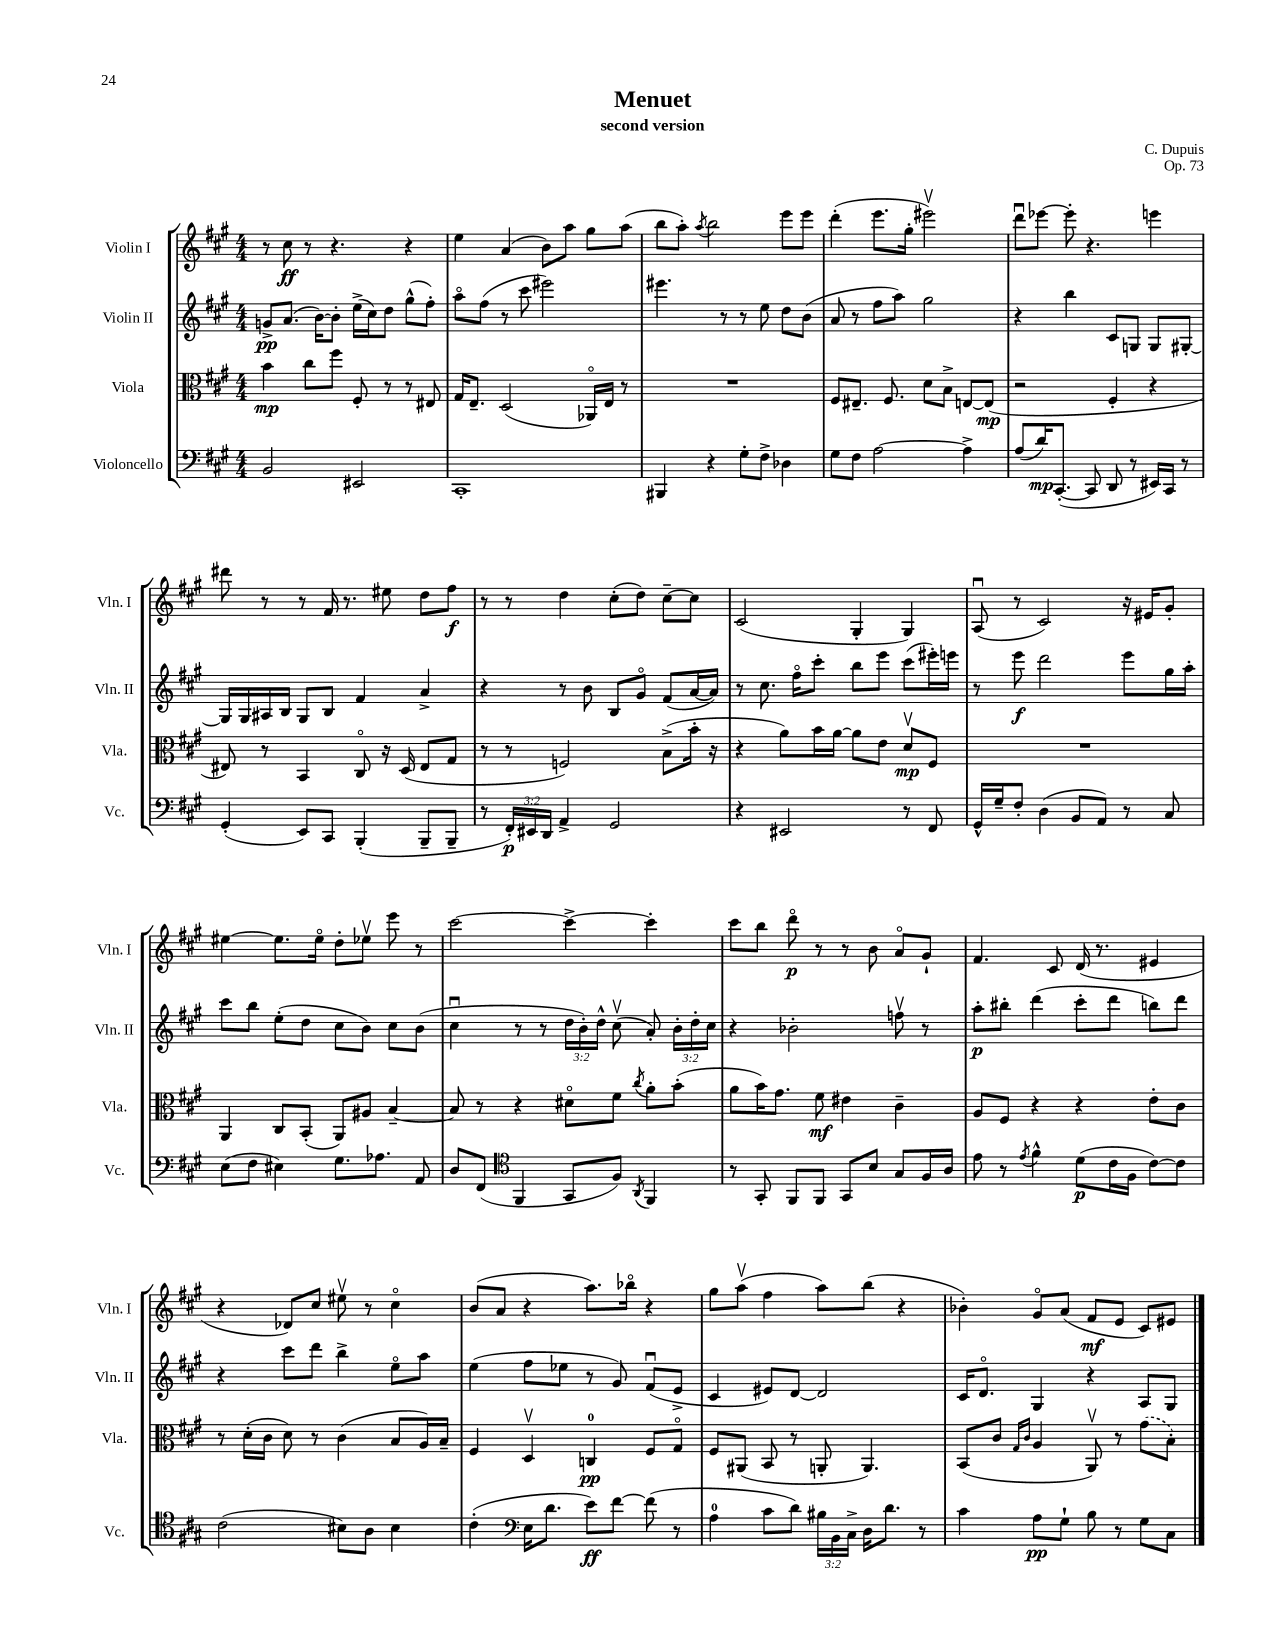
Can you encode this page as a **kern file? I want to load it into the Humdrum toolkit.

**kern	**dynam	**kern	**dynam	**kern	**dynam	**kern	**dynam
*part4	*part4	*part3	*part3	*part2	*part2	*part1	*part1
*staff4	*staff4	*staff3	*staff3	*staff2	*staff2	*staff1	*staff1
*I"Violoncello	*	*I"Viola	*	*I"Violin II	*	*I"Violin I	*
*I'Vc.	*	*I'Vla.	*	*I'Vln. II	*	*I'Vln. I	*
*clefF4	*	*clefC3	*	*clefG2	*	*clefG2	*
*k[f#c#g#]	*	*k[f#c#g#]	*	*k[f#c#g#]	*	*k[f#c#g#]	*
*M4/4	*	*M4/4	*	*M4/4	*	*M4/4	*
=1	=1	=1	=1	=1	=1	=1	=1
2BB/	.	4b\	mp	8gn^/L	pp	8r	.
.	.	.	.	(8.a/J	.	8cc#\	ff
.	.	8cc#\L	.	.	.	8r	.
.	.	.	.	[16b\KL)	.	.	.
.	.	8ff#\J	.	8b'\J]	.	4.r	.
2EE#X/	.	8F#'/	.	(16ee^\LL	.	.	.
.	.	.	.	16cc#\J)	.	.	.
.	.	8r	.	8dd\J	.	.	.
.	.	8r	.	(8gg#^^\L	.	4r	.
.	.	8E#X/	.	8ff#'\J)	.	.	.
=2	=2	=2	=2	=2	=2	=2	=2
1CC#'	.	16G#/KL	.	8aa\L	.	4ee\	.
.	.	8.E~/J	.	.	.	.	.
.	.	.	.	(8ff#\J	.	.	.
.	.	(2D/	.	8r	.	(4a/	.
.	.	.	.	8ccc#\	.	.	.
.	.	.	.	2eee#X\)	.	8b\L)	.
.	.	.	.	.	.	8aa\J	.
.	.	16AA-X/LL)	.	.	.	8gg#\L	.
.	.	16E/JJ	.	.	.	.	.
.	.	8r	.	.	.	(8aa\J	.
=3	=3	=3	=3	=3	=3	=3	=3
4BBB#X/	.	1r	.	4.eee#X\	.	8bb\L	.
.	.	.	.	.	.	8aa'\J)	.
.	.	.	.	.	.	8qaa/	.
4r	.	.	.	.	.	2bb\	.
.	.	.	.	8r	.	.	.
8G#'\L	.	.	.	8r	.	.	.
8F#^\J	.	.	.	8ee\	.	.	.
4D-X\	.	.	.	8dd\L	.	8eee\L	.
.	.	.	.	(8b\J	.	8eee\J	.
=4	=4	=4	=4	=4	=4	=4	=4
8G#\L	.	8F#/L	.	8a/	.	(4ddd'\	.
8F#\J	.	8.E#X~/J	.	8r	.	.	.
[2A\	.	.	.	8ff#\L	.	8.eee\L	.
.	.	8.F#/	.	.	.	.	.
.	.	.	.	8aa\J)	.	.	.
.	.	.	.	.	.	16gg#'\Jk	.
.	.	8d\L	.	2gg#\	.	2eee#Xv\)	.
.	.	8B^\J	.	.	.	.	.
4A^\]	.	[8En/L	.	.	.	.	.
.	.	(8E/J]	mp	.	.	.	.
=5	=5	=5	=5	=5	=5	=5	=5
(8A/L	.	2r	.	4r	.	8dddu\L	.
16d/K)	mp	.	.	.	.	[8eee-X\J	.
([8.CC#'/J	.	.	.	.	.	.	.
.	.	.	.	4bb\	.	8eee-'\]	.
8CC#/]	.	.	.	.	.	4.r	.
8DD/	.	4F#'/	.	8c#/L	.	.	.
8r	.	.	.	8Gn/J	.	.	.
16EE#X/LL)	.	4r	.	8G/L	.	4eeen\	.
16CC#/JJ	.	.	.	.	.	.	.
8r	.	.	.	[8G#X'/J	.	.	.
!!LO:LB:g=z
=6	=6	=6	=6	=6	=6	=6	=6
(4GG#'/	.	8E#X/)	.	16G#/LL]	.	8ddd#X\	.
.	.	.	.	16G#/	.	.	.
.	.	8r	.	16A#X/	.	8r	.
.	.	.	.	16B/JJ	.	.	.
8EE/L)	.	4BB/	.	8G#/L	.	8r	.
8CC#/J	.	.	.	8B/J	.	16f#/	.
.	.	.	.	.	.	8.r	.
(4BBB'/	.	8C#/	.	4f#/	.	.	.
.	.	16r	.	.	.	8ee#X\	.
.	.	(16D/	.	.	.	.	.
8BBB~/L	.	8E#/L	.	4a^/	.	8dd\L	.
8BBB~/J	.	8G#/J	.	.	.	8ff#\J	f
=7	=7	=7	=7	=7	=7	=7	=7
8r	.	8r	.	4r	.	8r	.
24FF#'/LL)	p	8r	.	.	.	8r	.
24EE#X/	.	.	.	.	.	.	.
24DD/JJ	.	.	.	.	.	.	.
4AA^/	.	2Fn/)	.	8r	.	4dd\	.
.	.	.	.	8b\	.	.	.
2GG#/	.	.	.	8B/L	.	(8cc#'\L	.
.	.	.	.	8g#/J	.	8dd\J)	.
.	.	(8B^\L	.	(8f#/L	.	[8cc#~\L	.
.	.	16b'\Jk	.	[16a/L	.	8cc#\J]	.
.	.	16r	.	16a/JJ])	.	.	.
=8	=8	=8	=8	=8	=8	=8	=8
4r	.	4r	.	8r	.	(2c#/	.
.	.	.	.	8.cc#\	.	.	.
2EE#X/	.	8a\L)	.	.	.	.	.
.	.	.	.	16ff#\KL	.	.	.
.	.	16b\L	.	8ccc#'\J	.	.	.
.	.	[16a\JJ	.	.	.	.	.
.	.	8a\L]	.	8bb\L	.	4G#'/	.
.	.	8e\J	.	8eee\J	.	.	.
8r	.	8dv/L	mp	(8ccc#\L	.	4G#/)	.
8FF#/	.	8F#/J	.	16eee#X'\L)	.	.	.
.	.	.	.	16eeen\JJ	.	.	.
=9	=9	=9	=9	=9	=9	=9	=9
16GG#^^/LL	.	1r	.	8r	.	(8Au/	.
16G#~/J	.	.	.	.	.	.	.
8F#'/J	.	.	.	8eee\	f	8r	.
(4D\	.	.	.	2ddd\	.	2c#/)	.
8BB/L	.	.	.	.	.	.	.
8AA/J)	.	.	.	.	.	.	.
8r	.	.	.	8eee\L	.	16r	.
.	.	.	.	.	.	16e#X/KL	.
8C#/	.	.	.	16gg#\L	.	8g#'/J	.
.	.	.	.	16aa'\JJ	.	.	.
!!LO:LB:g=z
=10	=10	=10	=10	=10	=10	=10	=10
(8E\L	.	4AA/	.	8ccc#\L	.	[4ee#X\	.
8F#\J	.	.	.	8bb\J	.	.	.
4E#X\)	.	8C#/L	.	(8ee'\L	.	8.ee#\L]	.
.	.	(8BB'/J	.	8dd\J	.	.	.
.	.	.	.	.	.	16ee#\Jk	.
8.G#\L	.	8AA/L)	.	8cc#\L	.	8dd'\L	.
.	.	8A#X/J	.	8b\J)	.	8ee-Xv\J	.
8.A-X\J	.	.	.	.	.	.	.
.	.	[4B~/	.	8cc#\L	.	8eee\	.
8AA/	.	.	.	(8b\J	.	8r	.
=11	=11	=11	=11	=11	=11	=11	=11
8D/L	.	8B/]	.	4cc#u\	.	[2ccc#\	.
(8FF#/J	.	8r	.	.	.	.	.
*clefC4	*	*	*	*	*	*	*
4FF#/	.	4r	.	8r	.	.	.
.	.	.	.	8r	.	.	.
8GG#/L	.	8d#X\L	.	24dd\LL	.	4ccc#^\_	.
.	.	.	.	24b'\)	.	.	.
.	.	.	.	24dd^^\JJ	.	.	.
8F#/J)	.	8f#\J	.	(8cc#v\	.	.	.
8qAA/	.	8qcc#/	.	.	.	.	.
4FF#/	.	8a'\L	.	8a'/)	.	4ccc#'\]	.
.	.	(8b'\J	.	24b'\LL	.	.	.
.	.	.	.	24dd'\	.	.	.
.	.	.	.	24cc#\JJ	.	.	.
=12	=12	=12	=12	=12	=12	=12	=12
8r	.	8a\L	.	4r	.	8ccc#\L	.
8GG#'/	.	16b\K)	.	.	.	8bb\J	.
.	.	8.g#\J	.	.	.	.	.
8FF#/L	.	.	.	2b-X'\	.	8ddd\	p
8FF#/J	.	8f#\	mf	.	.	8r	.
8GG#/L	.	4e#X\	.	.	.	8r	.
8B/J	.	.	.	.	.	8b\	.
8G#/L	.	4c#~\	.	8ffnv\	.	8a/L	.
16F#/L	.	.	.	8r	.	8g#`/J	.
16A/JJ	.	.	.	.	.	.	.
=13	=13	=13	=13	=13	=13	=13	=13
8e\	.	8A/L	.	8aa'\L	p	4.f#/	.
8r	.	8F#/J	.	8bb#X'\J	.	.	.
8qe/	.	.	.	.	.	.	.
4f#^^\	.	4r	.	(4ddd\	.	.	.
.	.	.	.	.	.	8c#/	.
(8d\L	p	4r	.	8ccc#'\L	.	(16d/	.
.	.	.	.	.	.	8.r	.
16c#\L	.	.	.	8ddd\J	.	.	.
16F#\JJ	.	.	.	.	.	.	.
[8c#\L)	.	8e'\L	.	8bbn\L)	.	4e#X/	.
8c#\J]	.	8c#\J	.	8ddd\J	.	.	.
!!LO:LB:g=z
=14	=14	=14	=14	=14	=14	=14	=14
(2c#\	.	8r	.	4r	.	4r	.
.	.	(16d'\LL	.	.	.	.	.
.	.	16c#\JJ	.	.	.	.	.
.	.	8d\)	.	8ccc#\L	.	8d-X/L)	.
.	.	8r	.	8ddd\J	.	8cc#/J	.
8B#X\L)	.	(4c#\	.	4bb^\	.	8ee#Xv\	.
8A\J	.	.	.	.	.	8r	.
4B#\	.	8B/L	.	8ee\L	.	4cc#\	.
.	.	16A/L)	.	8aa\J	.	.	.
.	.	16B~/JJ	.	.	.	.	.
=15	=15	=15	=15	=15	=15	=15	=15
(4c#'\	.	4F#/	.	(4ee\	.	(8b/L	.
.	.	.	.	.	.	8a/J	.
*clefF4	*	*	*	*	*	*	*
16E\KL	.	4Dv/	.	8ff#\L	.	4r	.
8.d\J	.	.	.	.	.	.	.
.	.	.	.	8ee-X\J	.	.	.
8e\L)	ff	4Cn/	pp	8r	.	8.aa\L)	.
[8f#\J	.	.	.	8g#/)	.	.	.
.	.	.	.	.	.	16bb-X\Jk	.
(8f#\]	.	8F#/L	.	(8f#u/L	.	4r	.
8r	.	8G#/J	.	8e^/J	.	.	.
=16	=16	=16	=16	=16	=16	=16	=16
4A\	.	8F#/L	.	4c#/	.	8gg#\L	.
.	.	(8AA#X/J	.	.	.	(8aav\J	.
8c#\L	.	8BB/	.	8e#X/L)	.	4ff#\	.
8d\J)	.	8r	.	[8d/J	.	.	.
24B#X\LL	.	8AAn'/	.	2d/]	.	8aa\L)	.
24BB\	.	.	.	.	.	.	.
24C#^\JJ	.	.	.	.	.	.	.
16D\KL	.	4.AA/)	.	.	.	(8bb\J	.
8.d\J	.	.	.	.	.	.	.
.	.	.	.	.	.	4r	.
8r	.	.	.	.	.	.	.
=17	=17	=17	=17	=17	=17	=17	=17
4c#\	.	(8BB/L	.	16c#/KL	.	4b-X'\)	.
.	.	.	.	8.d/J	.	.	.
.	.	8c#/J	.	.	.	.	.
.	.	16qqG#/LL	.	.	.	.	.
.	.	16qqc#/JJ	.	.	.	.	.
8A\L	pp	4A/	.	4G#/	.	8g#/L	.
8G#`\J	.	.	.	.	.	(8a/J	.
8B\	.	8AAv/)	.	4r	.	8f#/L	mf
8r	.	8r	.	.	.	8e/J	.
8G#\L	.	(8g#\L	.	8A/L	.	8c#/L)	.
8C#\J	.	8B'\J)	.	8G#/J	.	8e#X/J	.
==	==	==	==	==	==	==	==
*-	*-	*-	*-	*-	*-	*-	*-
